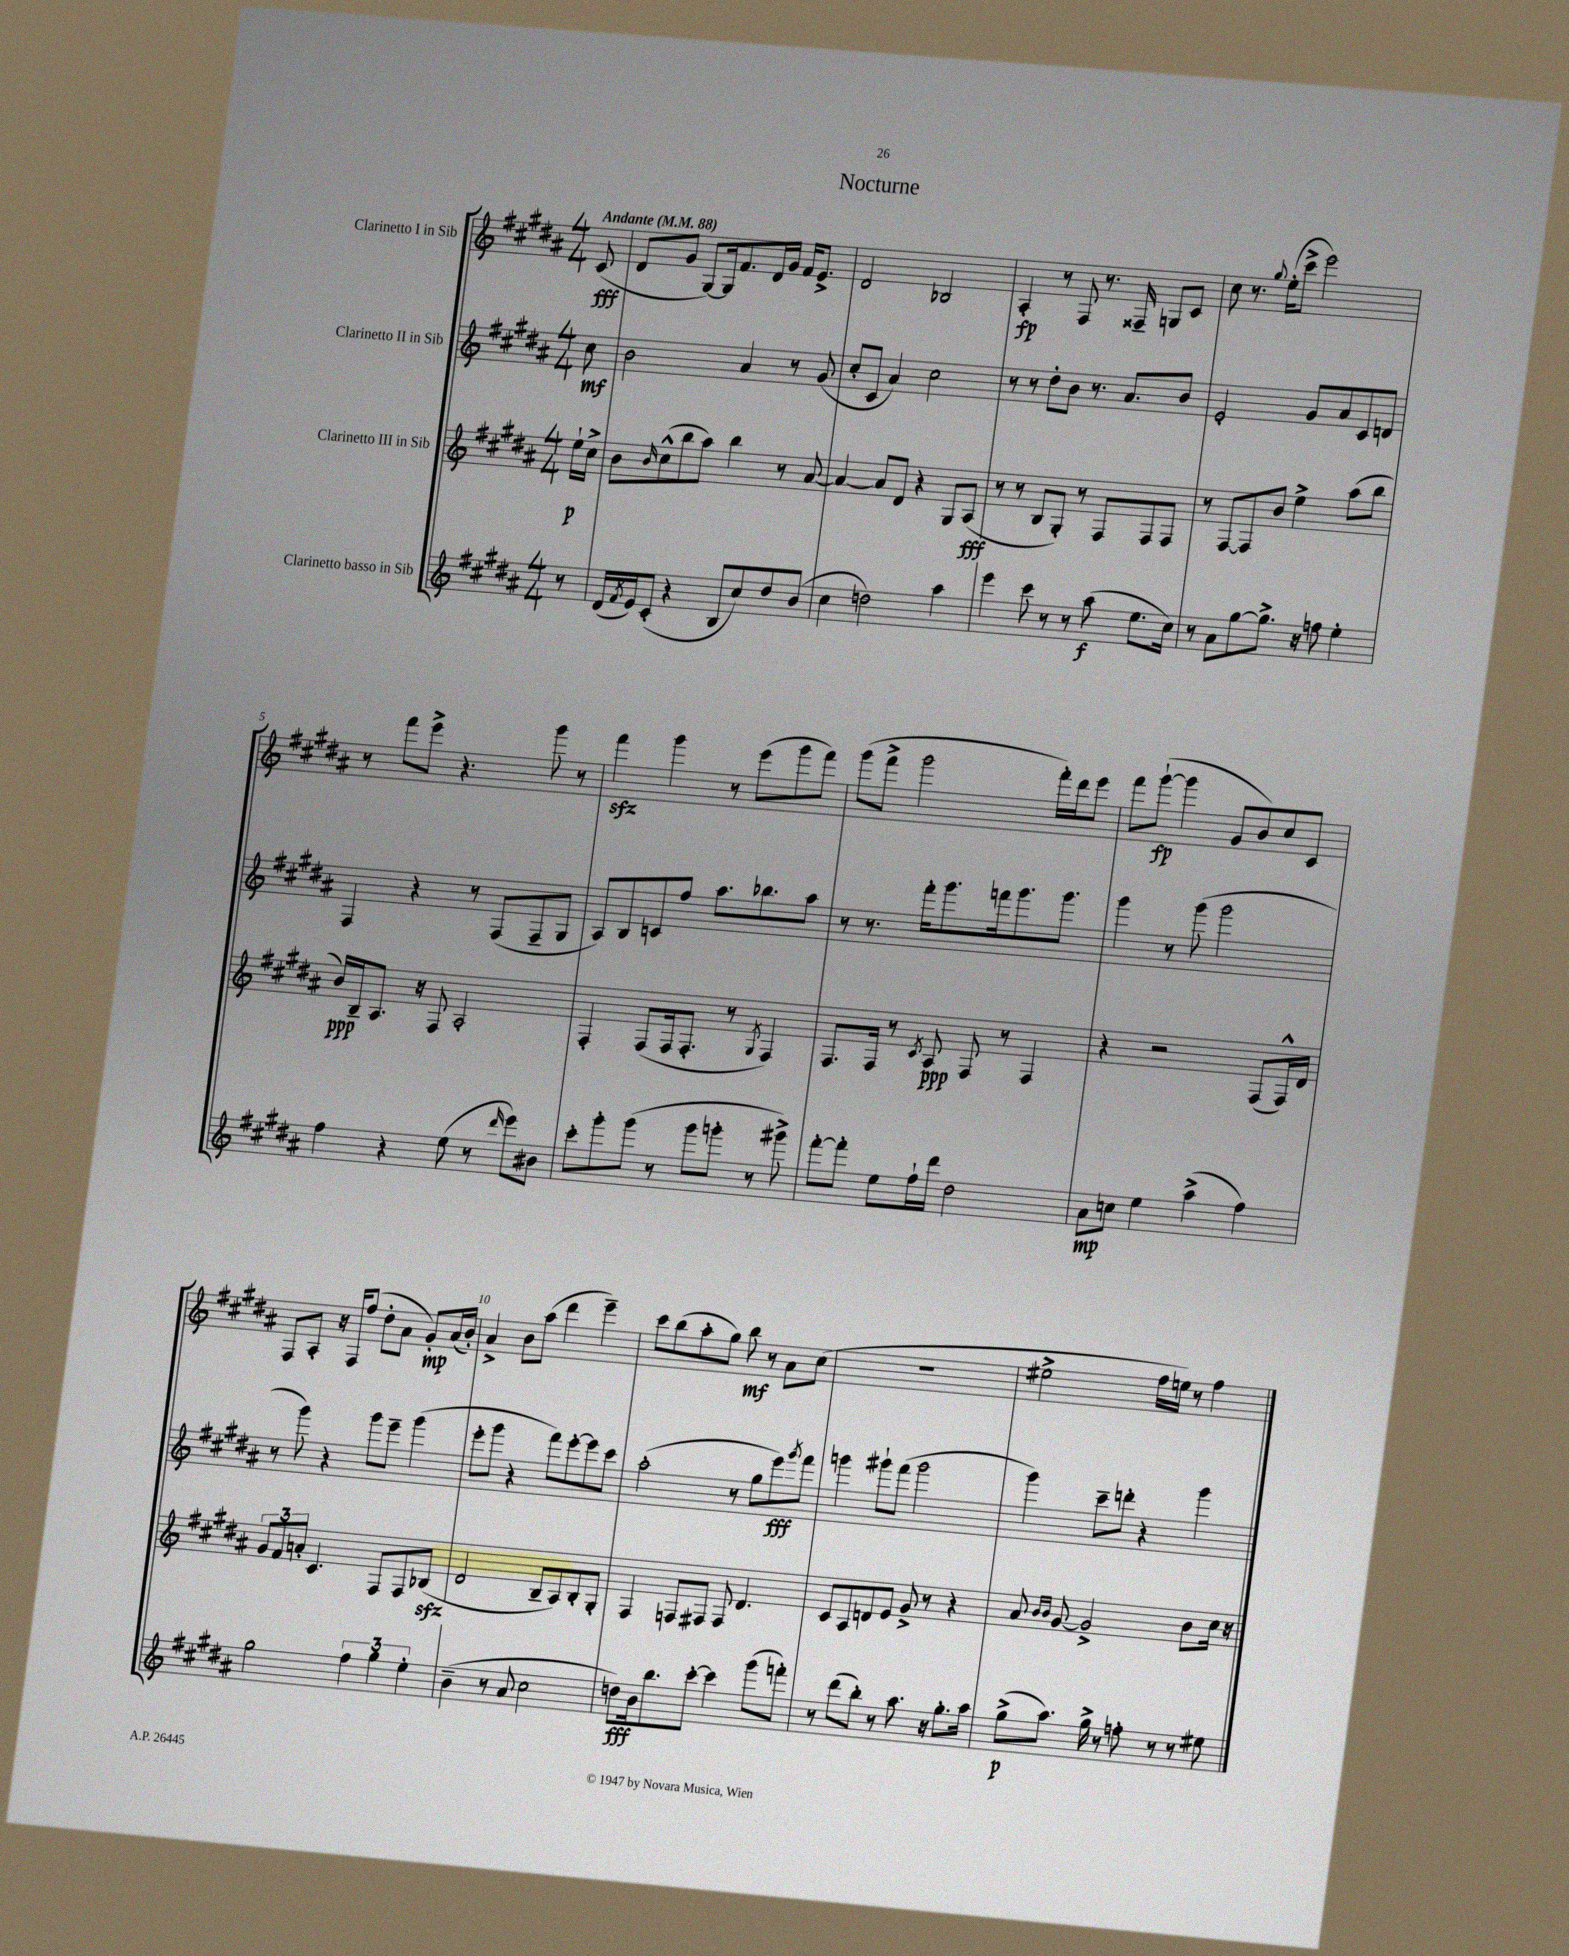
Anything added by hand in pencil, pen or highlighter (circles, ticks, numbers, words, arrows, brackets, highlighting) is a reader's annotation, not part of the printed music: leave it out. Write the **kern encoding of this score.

**kern	**kern	**kern	**kern
*staff4	*staff3	*staff2	*staff1
*clefG2	*clefG2	*clefG2	*clefG2
*k[f#c#g#d#a#]	*k[f#c#g#d#a#]	*k[f#c#g#d#a#]	*k[f#c#g#d#a#]
*M4/4	*M4/4	*M4/4	*M4/4
*MM88	*MM88	*MM88	*MM88
8r	16ee`\LL	8cc#\	(8c#/
.	16cc#^\JJ	.	.
=	=	=	=
(16d#/LL	8b\L	2b\	8d#/L
8qf#/	.	.	.
16e/J)	.	.	.
.	16qqb/	.	.
(8c#'/J	(8cc#^^\	.	8g#/J
4r	8bb\	.	[8G#/L)
.	8aa#\J)	.	16G#/]k
.	.	.	8.f#/
8B/L	4bb\	4a#/	.
8cc#/)	.	.	16d#/L
.	.	.	16g#/JJ
8dd#/	8r	8r	16f#/LK
.	.	.	8.e^/J
(8b/J	[8a#/	(8g#/	.
=	=	=	=
4cc#\	4a#/_	8cc#'/L	2d#/
.	.	8c#/J	.
2dd\)	8a#/]L	4a#/)	.
.	8d#/J	.	.
.	4r	2cc#\	2B-/
4aa#\	8G#/L	.	.
.	(8A#/J	.	.
=	=	=	=
4eee\	8r	8r	4A#'/
.	8r	8r	.
8ccc#\	8B/L	8dd#'\L	8r
8r	8G#'/J)	8b\J	8F#/
8r	8r	8.r	8.r
(8aa#\	8F#/L	.	.
.	.	8.a#/L	16F##~/
8.ee\L	8F#/	.	8G/L
.	8F#/J	8b/J	8c#/J
16cc#\Jk)	.	.	.
=	=	=	=
8r	8r	2e'/	8cc#\
8a#\L	[8F#/L	.	8.r
[8gg#\	8F#/]	.	.
.	.	.	8qqgg#/
.	.	.	(16ee'\LK
8.gg#^\]J	8b/J	.	8ccc#^\J
.	4ee^\	8g#/L	2eee\)
16r	.	.	.
8ff\	.	8a#/	.
4ee'\	(8aa#\L	8c#/	.
.	8bb\J	8d/J	.
=	=	=	=
4ff#\	16b/LL)	4F#/	8r
.	16B~/J	.	.
.	8.A#/J	.	8fff#\L
4r	.	4r	8eee^\J
.	16r	.	.
.	8F#/	.	4.r
(8ee\	2A#'/	8r	.
8r	.	(8F#/L	.
16qqddd#/	.	.	.
8eee\L)	.	8F#~/	8ggg#\
8b#\J	.	8G#/J	8r
=	=	=	=
8ccc#'\L	4F#'/	8A#/L)	4fff#\
8ggg#'\	.	8B/	.
(8ggg#\J	(8F#/L	8c/	4ggg#\
8r	16F#/k	8ff#/J	.
.	8.F#'/J	.	.
8ggg#\L	.	8.aa#\L	8r
8ggg'\J	8r	.	(8eee\L
.	.	8.bb-\	.
.	8qG#/	.	.
8r	4F#/)	.	8ggg#\
8ggg#^\)	.	8aa#\J	8fff#\J)
=	=	=	=
[8fff#'\L	8.F#/L	8r	(8ggg#\L
8fff#'\]J	.	8.r	8fff#^\J
.	16F#/Jk	.	.
8ee\L	8r	.	2ggg#\
.	.	16fff#'\LK	.
.	8qc#/	.	.
16ff#`\L	8A#/	8.ggg#\	.
16ddd#\JJ	.	.	.
2dd#\	8F#/	.	.
.	.	16fff\k	.
.	8r	8.ggg#\	.
.	4F#/	.	16fff#'\LL)
.	.	8.ggg#\J	16ddd#\J
.	.	.	8eee\J
=	=	=	=
8a#\L	4r	4ggg#\	8fff#\L
8cc\J	.	.	([8ggg#`\J
4ee\	2r	8r	4ggg#\]
.	.	(8ggg#\	.
(4aa#^\	.	2ggg#\	8g#/L
.	.	.	8b/)
4ff#\)	(8F#/L	.	8cc#/
.	16F#^^/L)	.	8c#/J
.	16d#/JJ	.	.
=	=	=	=
2gg#\	12g#/L	8r	8F#/L
.	12f#/	.	.
.	.	8ggg#\)	8A#'/J
.	12a'/J	.	.
.	4.c#/	4r	16r
.	.	.	16F#/LK
.	.	.	(8ff#/J
6ff#\	.	8ggg#\L	8dd#'\L
.	8F#/L	8eee~\J	8a#\J
6gg#\	.	.	.
.	8F#/	(4ggg#\	8g#'/L)
6ee'\	.	.	.
.	(8B-/J	.	(16a#/L
.	.	.	16b'/JJ)
=	=	=	=
(4b~\	2d#/	8eee'\L	4a#^/
.	.	8ggg#\J	.
8r	.	4r	8b\L
8a#/	.	.	(8aa#\J
2cc#\	8B~/L	8fff#\L)	4ddd#\
.	8A#/)	[8eee'\	.
.	8B'/	8eee\]	4eee~\)
.	8G#'/J	8ccc#\J	.
=	=	=	=
8dd\L)	4F#/	(2aa#'\	8ccc#\L
16b\k	.	.	(8bb\
8.bb\	.	.	.
.	8F/L	.	8aa#'\
[8ccc#'\J	8F#/J	.	8gg#\J)
4ccc#\]	8F#/	8r	8bb\
.	4.d#/	8gg#\L	8r
(8ggg#\L	.	8eee\)	8a#\L
.	.	8qggg#/	.
8fff'\J)	.	8fff#\J	(8cc#\J
=	=	=	=
8r	8c#/L	4ggg\	1r
(8ddd#\L	8A#/	.	.
8bb'\J)	8d/	8ggg#`\L	.
8r	8e/J	(8fff#\J	.
8.aa#\	8g#^/	2ggg#\	.
.	8r	.	.
16r	.	.	.
8.gg#'\L	4r	.	.
16aa#\Jk	.	.	.
=	=	=	=
(8gg#^\L	8a#/	4ggg#\)	2ee#^\
.	16qqb/LL	.	.
.	16qqb/JJ	.	.
8.aa#\J)	[8g#/	.	.
.	2g#^/]	8ccc#~\L	.
16gg#^\	.	.	.
8r	.	8ddd'\J	.
8ff'\	.	4r	16ff#\LL
.	.	.	16ee\JJ)
8r	.	.	8r
8r	8b\L	4ggg#\	4ff#\
8ee#\	16cc#\Jk	.	.
.	16r	.	.
==	==	==	==
*-	*-	*-	*-
